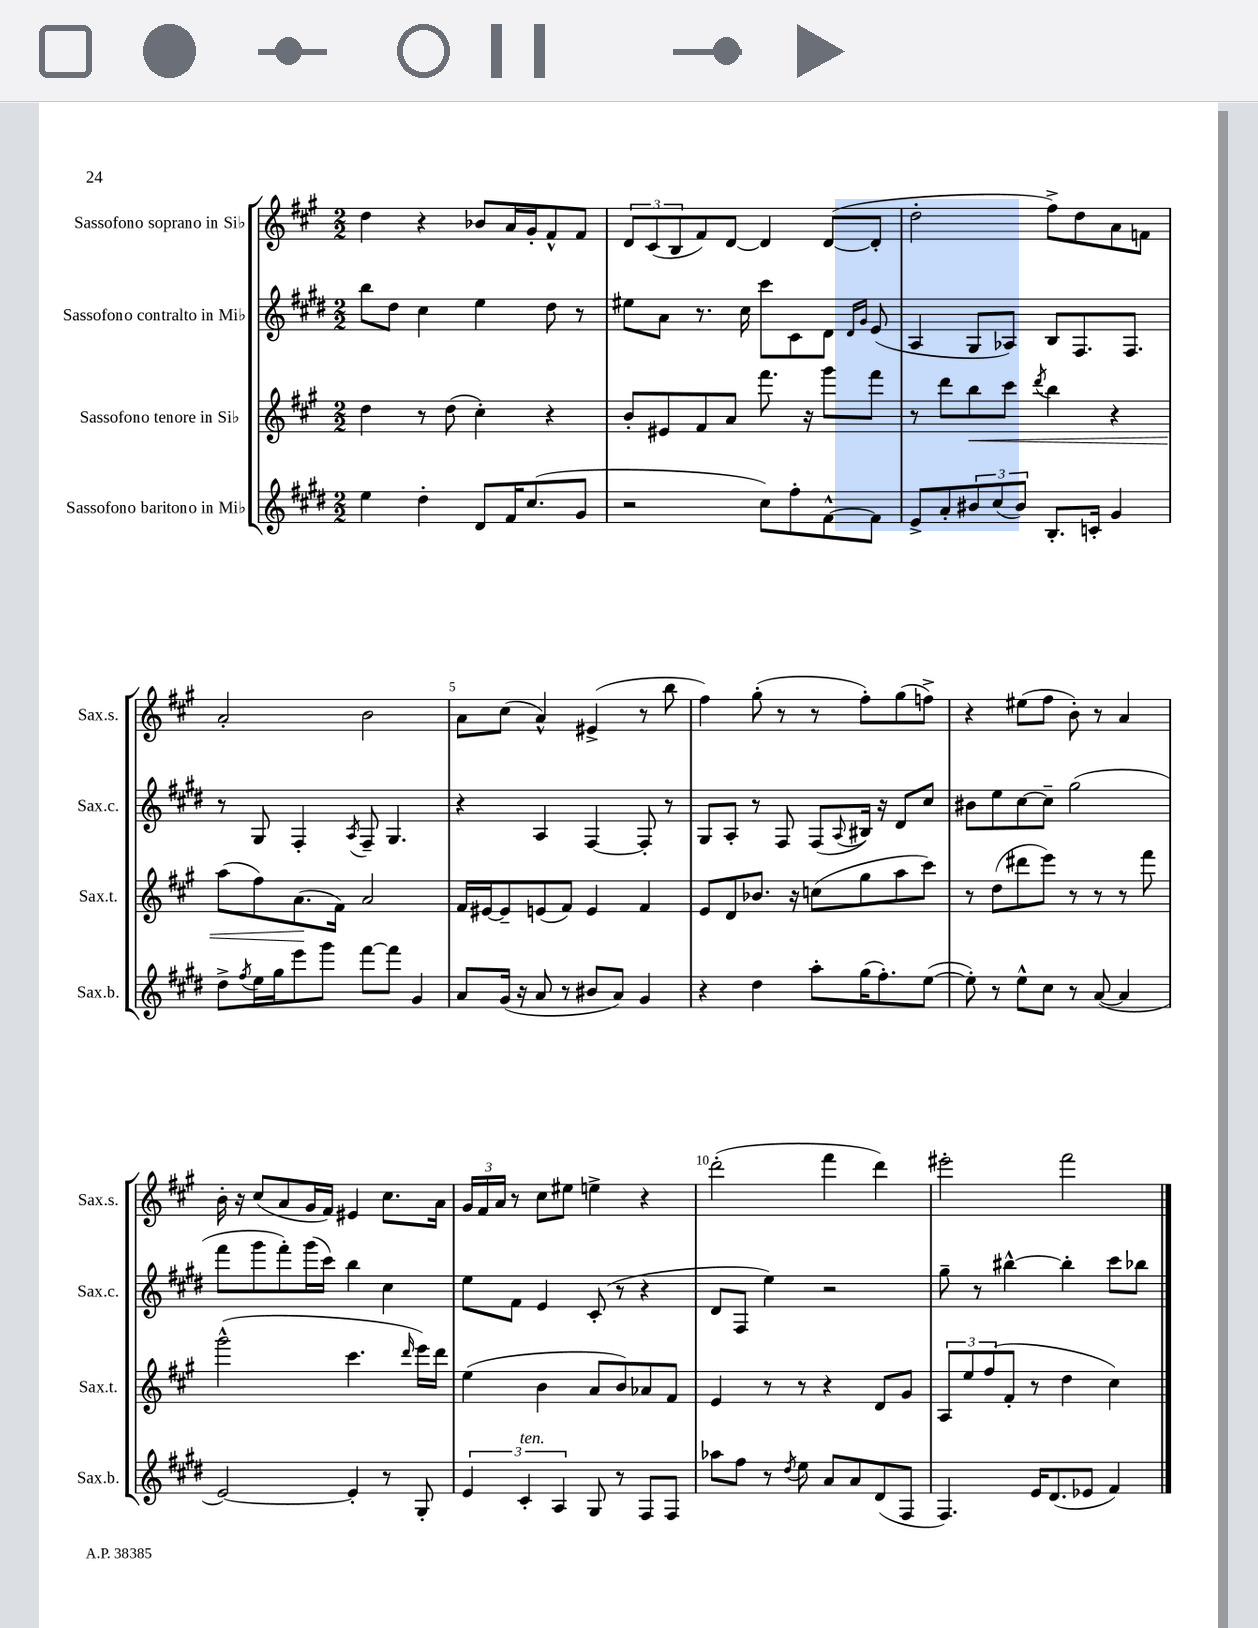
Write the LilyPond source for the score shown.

<<
\new StaffGroup <<
\new Staff = "s0" \with { instrumentName = "Sassofono soprano in Sib" shortInstrumentName = "Sax.s." } {
    \clef treble \key a \major \numericTimeSignature \time 2/2
    d''4 r4 bes'8 a'16 gis'16-. fis'8-^ fis'8 |
    \tuplet 3/2 { d'8 cis'8( b8 } fis'8) d'8~ d'4 d'8~( d'8-. |
    d''2-. fis''8->) d''8 a'8 f'8 |
    a'2-. b'2 |
    a'8 cis''8( a'4-^) eis'4->( r8 b''8 |
    fis''4) gis''8-.( r8 r8 fis''8-.) gis''8( f''8->) |
    r4 eis''8( fis''8 b'8-.) r8 a'4 |
    b'16-. r16 cis''8( a'8 gis'16 fis'16) eis'4 cis''8. a'16 |
    \tuplet 3/2 { gis'16 fis'16 a'16 } r8 cis''8 eis''8 e''4-> r4 |
    d'''2-.( fis'''4 d'''4) |
    eis'''2-. fis'''2 \bar "|." |
}
\new Staff = "s1" \with { instrumentName = "Sassofono contralto in Mib" shortInstrumentName = "Sax.c." } {
    \clef treble \key e \major \numericTimeSignature \time 2/2
    b''8 dis''8 cis''4 e''4 dis''8 r8 |
    eis''8 a'8 r8. cis''16 cis'''8 cis'8 dis'8 \grace { dis'16 gis'16 } e'8( |
    a4 gis8 aes8) b8 fis8. fis8. |
    r8 gis8 fis4-. \acciaccatura { a8 } fis8-- gis4. |
    r4 a4 fis4~ fis8-. r8 |
    gis8 a8-. r8 fis8 fis8( \appoggiatura { a8 } bis16) r16 dis'8 cis''8 |
    bis'8 e''8 cis''8~ cis''8-- gis''2( |
    fis'''8 gis'''8 fis'''8-.) gis'''16( cis'''16) b''4 cis''4 |
    e''8 fis'8 e'4 cis'8-.( r8 r4 |
    dis'8 fis8 e''4) r2 |
    gis''8-- r8 bis''4~-^ bis''4-. cis'''8 bes''8 \bar "|." |
}
\new Staff = "s2" \with { instrumentName = "Sassofono tenore in Sib" shortInstrumentName = "Sax.t." } {
    \clef treble \key a \major \numericTimeSignature \time 2/2
    d''4 r8 d''8( cis''4-.) r4 |
    b'8-. eis'8 fis'8 a'8 fis'''8. r16 gis'''8 fis'''8 |
    r8 d'''8 b''8\< cis'''8 \acciaccatura { d'''8 } b''4 r4 |
    a''8( fis''8) a'8.\!( fis'16) a'2 |
    fis'16 eis'16~ eis'8-- e'8( fis'8) e'4 fis'4 |
    e'8 d'8 bes'8. r16 c''8( gis''8 a''8 cis'''8) |
    r8 d''8( dis'''8 e'''8) r8 r8 r8 fis'''8 |
    gis'''2-^( cis'''4. \grace { d'''16 } e'''16) d'''16 |
    e''4( b'4 a'8 b'8) aes'8 fis'8 |
    e'4 r8 r8 r4 d'8 gis'8 |
    \tuplet 3/2 { a8 e''8 fis''8( } fis'8-. r8 d''4 cis''4) \bar "|." |
}
\new Staff = "s3" \with { instrumentName = "Sassofono baritono in Mib" shortInstrumentName = "Sax.b." } {
    \clef treble \key e \major \numericTimeSignature \time 2/2
    e''4 dis''4-. dis'8 fis'16 cis''8.( gis'8 |
    r2 cis''8) fis''8-. fis'8~-^ fis'8 |
    e'8-> a'8-. \tuplet 3/2 { bis'8 cis''8( bis'8) } b8.-. c'16-. gis'4 |
    dis''8-> \acciaccatura { fis''8 } e''16 gis''16 e'''8 gis'''8 fis'''8~ fis'''8 gis'4 |
    a'8 gis'16( r16 a'8 r8 bis'8 a'8) gis'4 |
    r4 dis''4 a''8-. gis''16( fis''8.-.) e''8~( |
    e''8-.) r8 e''8-^ cis''8 r8 a'8~( a'4 |
    e'2~) e'4-. r8 gis8-. |
    \tuplet 3/2 { e'4 cis'4-.^\markup { \italic "ten." } a4 } gis8 r8 fis8 fis8 |
    aes''8 fis''8 r8 \acciaccatura { dis''8 } e''8 a'8 a'8 dis'8( fis8 |
    fis4.) e'16 dis'8.( ees'8 fis'4) \bar "|." |
}
>>
>>
\layout { \context { \Score \override BarNumber.break-visibility = ##(#f #t #t) barNumberVisibility = #(every-nth-bar-number-visible 5) } }
